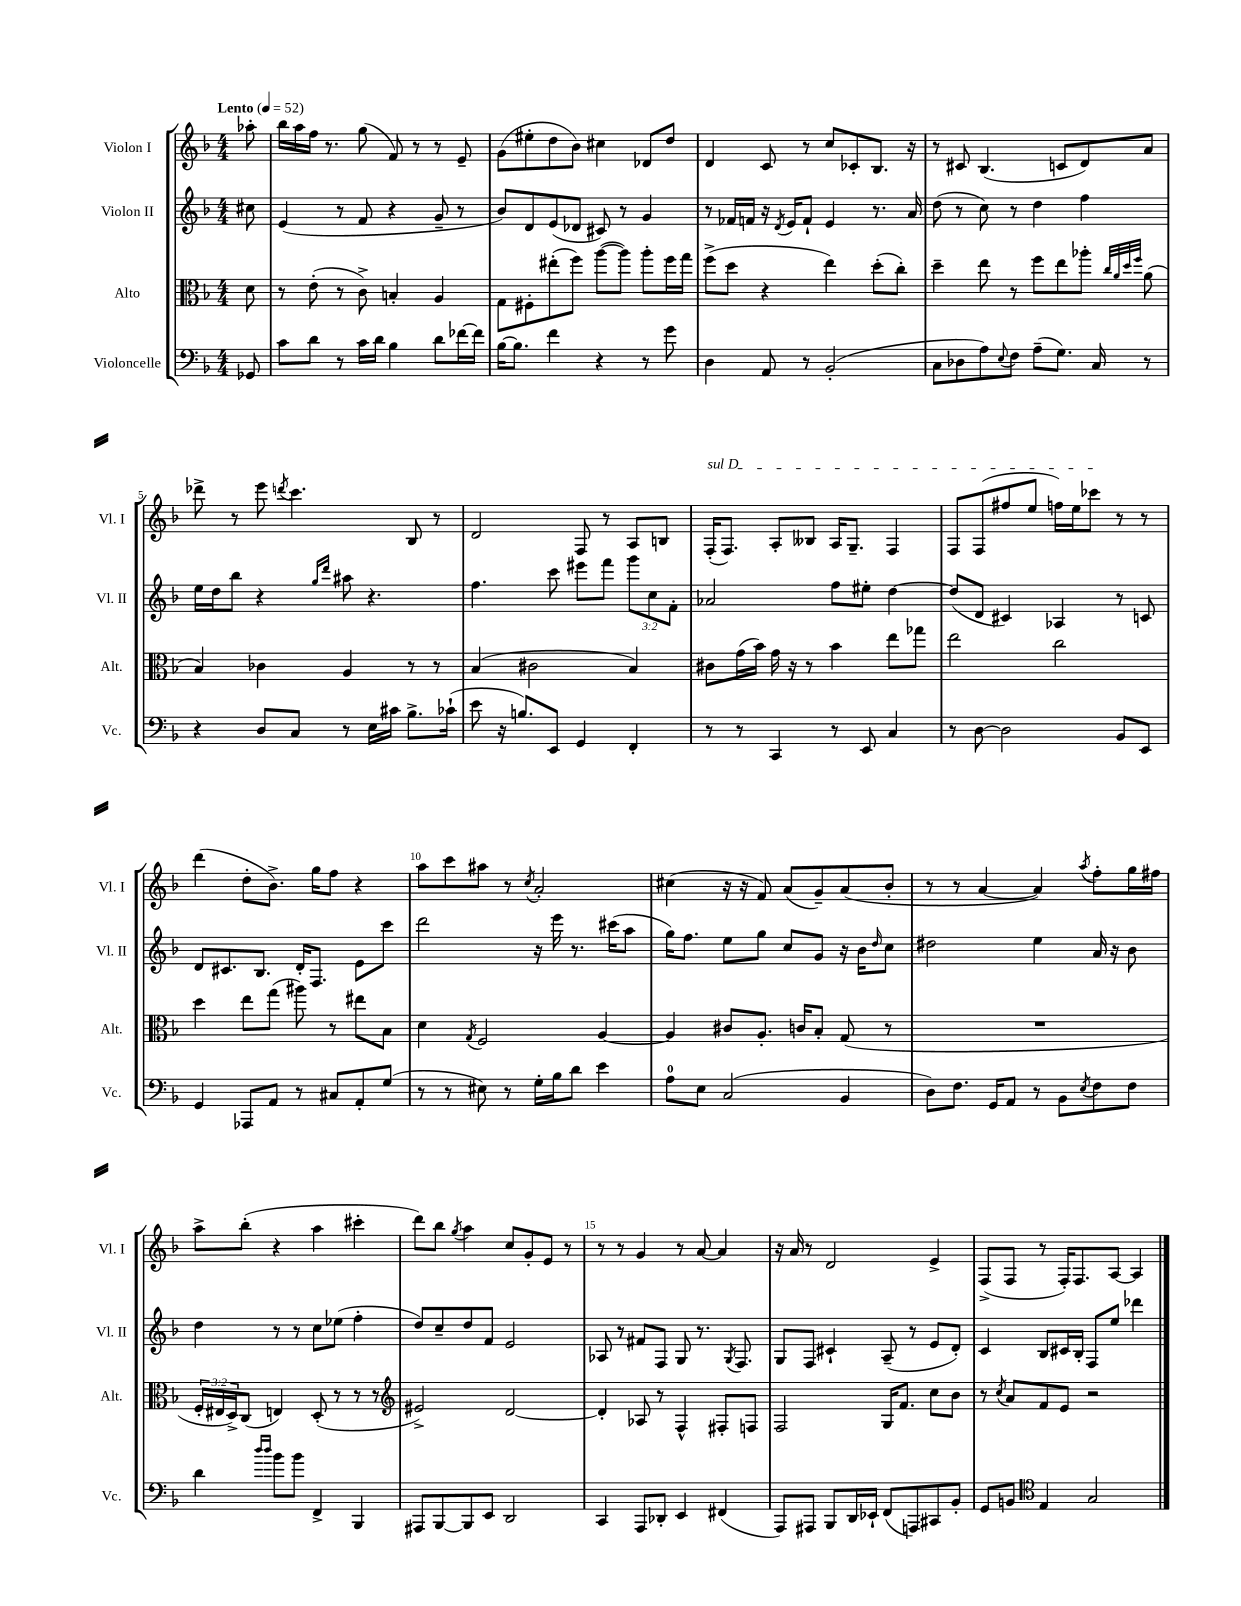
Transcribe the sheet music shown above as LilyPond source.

<<
\new StaffGroup <<
\new Staff = "s0" \with { instrumentName = "Violon I" shortInstrumentName = "Vl. I" } {
    \clef treble \key f \major \numericTimeSignature \time 4/4 \partial 8 \tempo "Lento" 4 = 52
    aes''8-. |
    bes''16 a''16 f''16 r8. g''8( f'8) r8 r8 e'8-- |
    g'8( eis''8-. d''8 bes'8) cis''4 des'8 d''8 |
    d'4 c'8 r8 c''8 ces'8-. bes8. r16 |
    r8 cis'8 bes4.( c'8 d'8) a'8 |
    des'''8-> r8 e'''8 \acciaccatura { d'''8 } c'''4. bes8 r8 |
    d'2 f8 r8 a8 b8 |
    \once \override TextSpanner.bound-details.left.text = \markup { \italic "sul D" } f16-.\startTextSpan( f8.) a8-. beses8 a16 g8.-- f4 |
    f8 f8( fis''8 e''8 f''16) e''16 ces'''8\stopTextSpan r8 r8 |
    d'''4( d''8-. bes'8.->) g''16 f''8 r4 |
    a''8 c'''8 ais''8 r8 \acciaccatura { c''8 } a'2-. |
    cis''4( r16 r16 f'8) a'8( g'8--) a'8( bes'8-. |
    r8 r8 a'4~ a'4) \acciaccatura { a''8 } f''8-. g''16 fis''16 |
    a''8-> bes''8-.( r4 a''4 cis'''4-. |
    d'''8) bes''8 \acciaccatura { g''8 } a''4 c''8 g'8-. e'8 r8 |
    r8 r8 g'4 r8 a'8~ a'4 |
    r16 a'16 r8 d'2 e'4-> |
    f8->( f8 r8 f16-.) f8. a8~ a4 \bar "|." |
}
\new Staff = "s1" \with { instrumentName = "Violon II" shortInstrumentName = "Vl. II" } {
    \clef treble \key f \major \numericTimeSignature \time 4/4 \override Staff.TupletNumber.text = #tuplet-number::calc-fraction-text \partial 8
    cis''8 |
    e'4( r8 f'8 r4 g'8-- r8 |
    bes'8) d'8 e'8( des'8 cis'8) r8 g'4 |
    r8 fes'16 f'16 r16 \acciaccatura { d'8 } e'16 f'8-! e'4 r8. a'16 |
    d''8( r8 c''8) r8 d''4 f''4 |
    e''16 d''16 bes''8 r4 \grace { g''16 d'''16 } ais''8 r4. |
    f''4. c'''8 eis'''8 f'''8 \tuplet 3/2 { g'''8 c''8 f'8-. } |
    aes'2 f''8 eis''8-. d''4~ |
    d''8( d'8 cis'4) aes4 r8 c'8 |
    d'8 cis'8. bes8. d'16-. f8. e'8 c'''8 |
    d'''2 r16 e'''16 r8. cis'''16( a''8 |
    g''16) f''8. e''8 g''8 c''8 g'8 r16 bes'16 \grace { d''16 } c''8 |
    dis''2 e''4 a'16 r16 bes'8 |
    d''4 r8 r8 c''8 ees''8( f''4-. |
    d''8) c''8-- d''8 f'8 e'2 |
    aes8 r8 fis'8 f8 g8 r8. \acciaccatura { g8 } f8. |
    g8 f8 cis'4-! a8--( r8 e'8 d'8-.) |
    c'4 bes8 cis'16 bes16-. f8 e''8 des'''4 \bar "|." |
}
\new Staff = "s2" \with { instrumentName = "Alto" shortInstrumentName = "Alt." } {
    \clef alto \key f \major \numericTimeSignature \time 4/4 \override Staff.TupletNumber.text = #tuplet-number::calc-fraction-text \partial 8
    d'8 |
    r8 e'8-.( r8 c'8->) b4-. a4 |
    g8 fis8-. eis''8-.( f''8) a''8~( a''8) a''8-. f''16 g''16 |
    f''8->( d''8 r4 e''4) d''8-.( c''8-.) |
    d''4-- e''8 r8 f''8 e''8 aes''8-. \grace { c''32 a'32 d''32 f''32 } a'8( |
    bes4) ces'4 a4 r8 r8 |
    bes4( cis'2 bes4) |
    cis'8 g'16( bes'16) g'16 r16 r8 bes'4 e''8 ges''8 |
    e''2 c''2 |
    d''4 e''8 g''8( ais''8) r8 eis''8 bes8 |
    d'4 \acciaccatura { g8 } f2 a4~ |
    a4 cis'8 a8.-. c'16 bes8-. g8( r8 |
    R1 |
    \tuplet 3/2 { f16-. eis16 d16->) } c8( e4) d8-.( r8 r8 r8 |
    \clef treble eis'2->) d'2~ |
    d'4-. aes8 r8 f4-^ fis8-. f8 |
    f2 g16 f'8. c''8 bes'8 |
    r8 \acciaccatura { c''8 } a'8 f'8 e'8 r2 \bar "|." |
}
\new Staff = "s3" \with { instrumentName = "Violoncelle" shortInstrumentName = "Vc." } {
    \clef bass \key f \major \numericTimeSignature \time 4/4 \partial 8
    ges,8 |
    c'8 d'8 r8 c'16 d'16 bes4 d'8 fes'16~ fes'16 |
    bes16~ bes8. f'4 r4 r8 g'8 |
    d4 a,8 r8 bes,2-.( |
    c8 des8 a8) \appoggiatura { e8 } f8 a8--( g8.) c16 r8 |
    r4 d8 c8 r8 e16 cis'16 bes8.-> ces'16-!( |
    e'8 r16 b8.) e,8 g,4 f,4-. |
    r8 r8 c,4 r8 e,8 c4 |
    r8 d8~ d2 bes,8 e,8 |
    g,4 aes,,8 a,8 r8 cis8 a,8-. g8( |
    r8 r8 eis8) r8 g16-. bes16 d'8 e'4 |
    a8-0 e8 c2( bes,4 |
    d8) f8. g,16 a,8 r8 bes,8 \acciaccatura { e8 } f8 f8 |
    d'4 \grace { d''16 d''16 } bes'8 bes'8 f,4-> bes,,4 |
    ais,,8 bes,,8~ bes,,8 e,8 d,2 |
    c,4 a,,8 des,8-. e,4 fis,4( |
    a,,8) ais,,8 bes,,8 d,16 ees,16-! f,8( a,,8) cis,8 bes,8-. |
    g,8 b,8 \clef tenor e4 g2 \bar "|." |
}
>>
>>
\layout { \context { \Score \override BarNumber.break-visibility = ##(#f #t #t) barNumberVisibility = #(every-nth-bar-number-visible 5) } }
